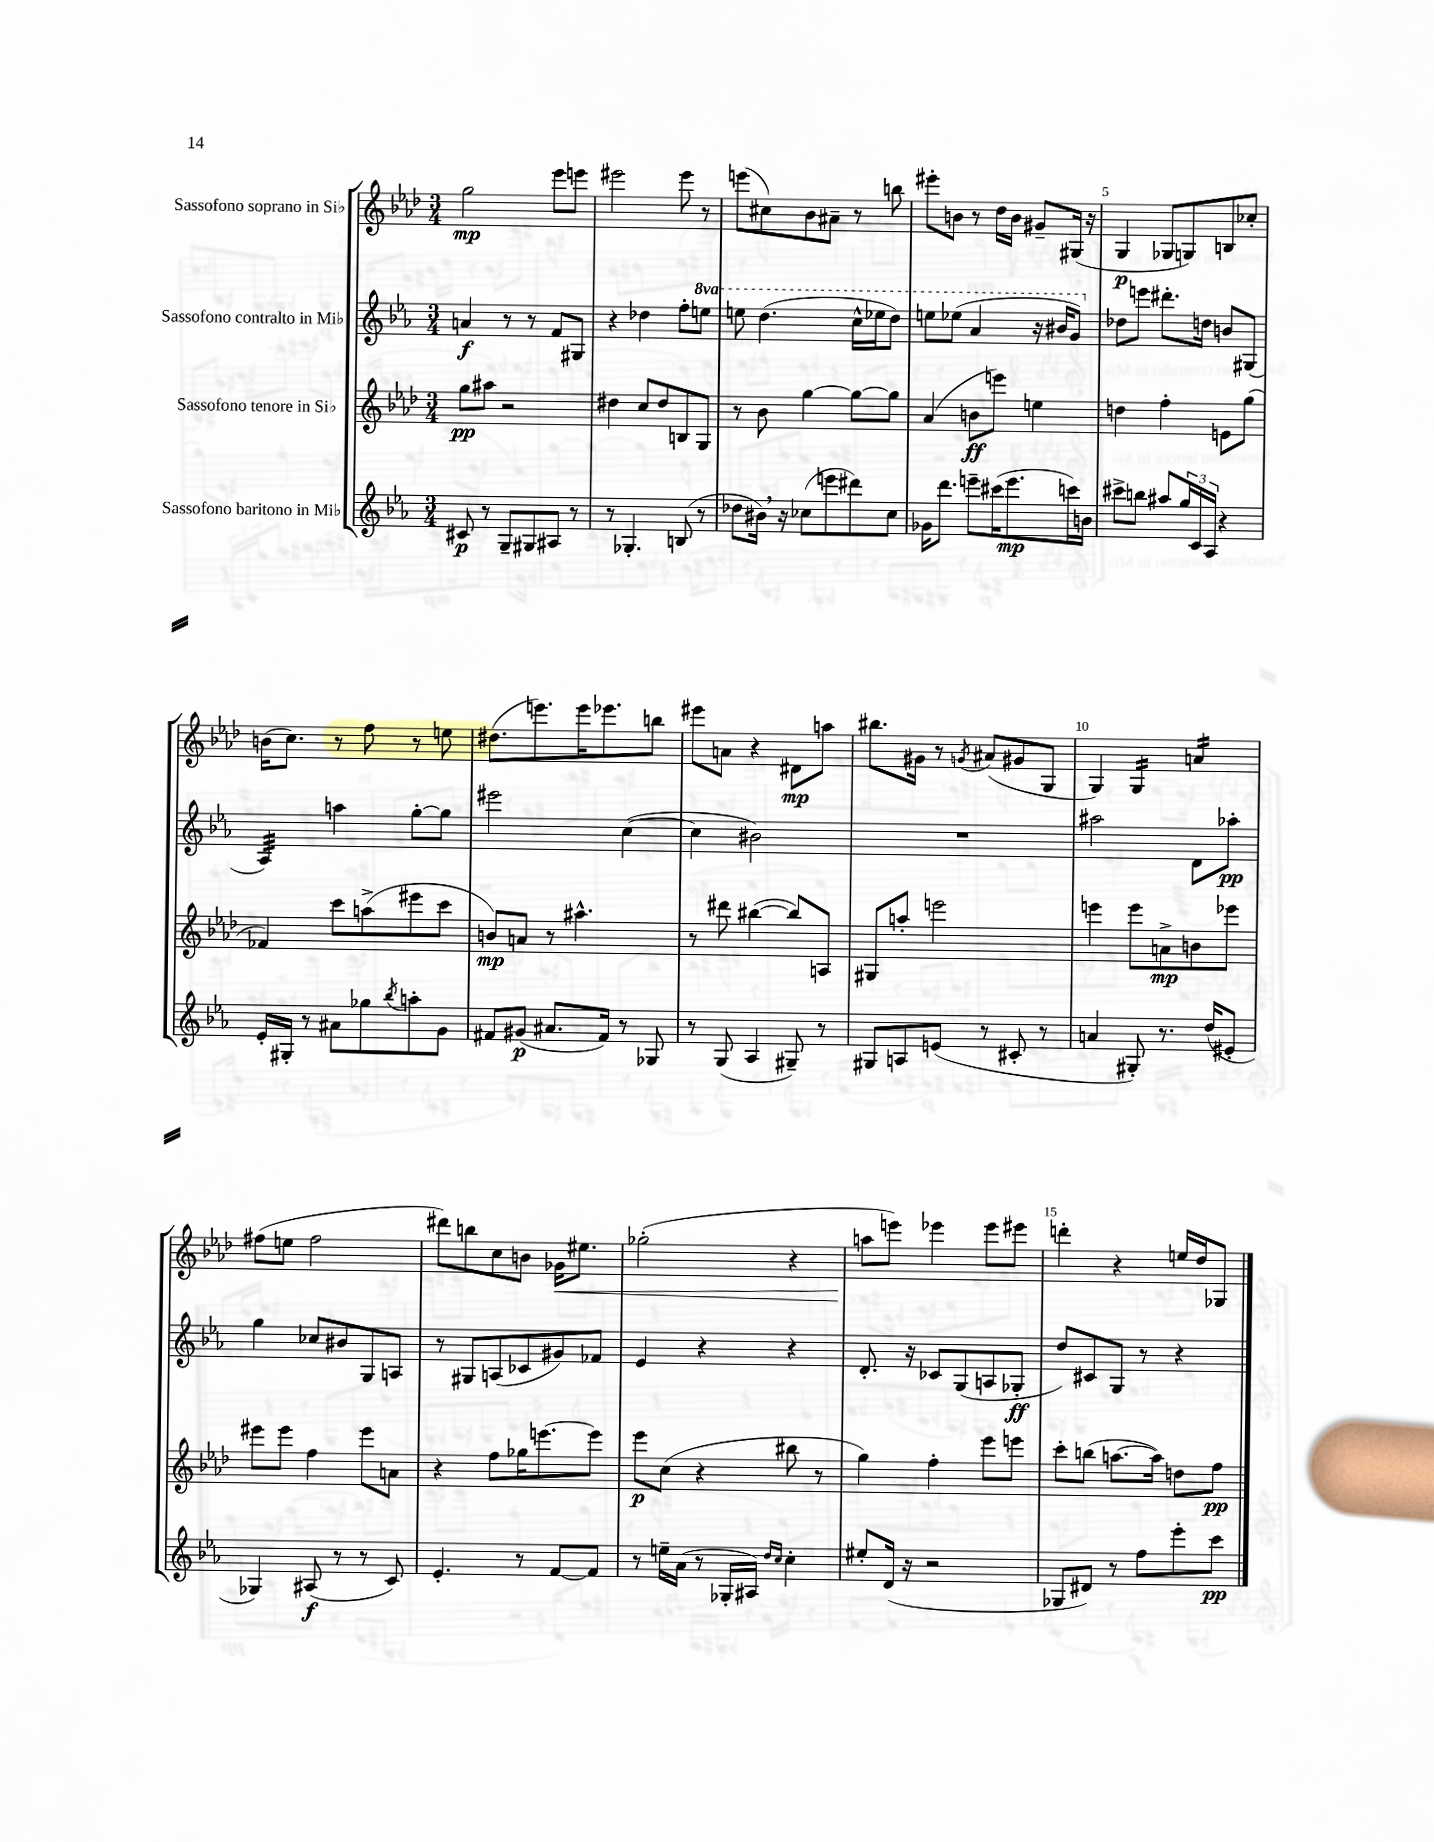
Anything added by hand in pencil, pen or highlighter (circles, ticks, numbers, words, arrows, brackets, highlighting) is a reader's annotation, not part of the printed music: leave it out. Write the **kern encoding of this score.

**kern	**kern	**kern	**kern
*staff4	*staff3	*staff2	*staff1
*clefG2	*clefG2	*clefG2	*clefG2
*k[b-e-a-]	*k[b-e-a-d-]	*k[b-e-a-]	*k[b-e-a-d-]
*M3/4	*M3/4	*M3/4	*M3/4
8c#	8gg	4a	2gg
8r	8aa#	.	.
8G~	2r	8r	.
8G#	.	8r	.
8A#	.	8f	8eee-
8r	.	8G#	8eee
=	=	=	=
8r	4dd#	4r	2eee#
4.G-'	.	.	.
.	8cc	4dd-	.
.	8dd#	.	.
(8B	8B	8ff'	8eee#
8r	8G	8eee	8r
=	=	=	=
8dd-	8r	8eee	(8eee
16b#)	8b-	(4.ddd	8cc#)
16r	.	.	.
(8cc-	[4gg	.	8b-
8eee	.	.	8a#~
8ddd#)	8gg_	16ccc^^	8r
.	.	16eee-	.
8cc-	8gg]	8ddd)	8bb
=	=	=	=
16g-	(4a-	8eee	8eee#'
8.ddd	.	.	.
.	.	(8eee-	8b
8eee~	8b	4aa-	8r
(16ccc#	8eee)	.	16dd-
8.eee	.	.	16b
.	4ee	16r	8g#~
.	.	16bb#	.
16ccc)	.	8gg)	(16G#
16b	.	.	16r
=	=	=	=
8ccc#^	4dd	8dd-	4G
8bb	.	8eee	.
8aa#	4ff'	8.ddd#'	8G-
24gg	.	.	8G)
24c	.	.	.
.	.	16dd	.
24A-	.	.	.
4r	8e	8b	8B
.	(8gg	(8G#	8cc-'
=	=	=	=
16e-'	4f-)	4A-)	(16b
16G#'	.	.	8.cc)
8r	.	.	.
8a#	8ccc	4aa	8r
8gg-	(8aa^	.	8ff
8qbb-	.	.	.
8aa'	8eee#	[8gg'	8r
8g	8ccc	8gg]	8ee
=	=	=	=
8f#	8b)	2eee#	(8.dd#
(8g#	8a	.	.
.	.	.	8.eee)
8.a#	8r	.	.
.	4.aa#^^	.	16eee
16f#)	.	.	8.eee-
8r	.	([4cc	.
8G-	.	.	8bb
=	=	=	=
8r	8r	4cc]	8eee#
(8G	8ddd#	.	8a
4A-	([4bb#	2b#)	4r
8G#~)	8bb#])	.	8d#
8r	8A	.	8aa
=	=	=	=
8G#	8G#	2.r	8.bb#
8A	8aa'	.	.
.	.	.	16g#
(8e	2eee	.	8r
.	.	.	8qg
8r	.	.	(8a#
8c#'	.	.	8g#
8r	.	.	8G
=	=	=	=
4a	4eee	2aa#	4G)
8G#')	8eee	.	4G
8.r	8a^	.	.
.	8b	8d	4a
(16dd	.	.	.
8e#'	8eee-	8aa-'	.
=	=	=	=
4G-)	8eee#	4gg	(8ff#
.	8eee#	.	8ee
(8A#	4ff	8cc-	2ff#
8r	.	8b#	.
8r	8eee#	8G	.
8c)	8a	8A	.
=	=	=	=
4.e-'	4r	8r	8ddd#)
.	.	8G#	8bb
.	8ff	(8A	8cc
8r	16gg-	8c-	8b
.	[8.eee	.	.
[8f	.	8g#)	16g-
.	.	.	8.ee#
8f]	8eee]	8f-	.
=	=	=	=
8r	8eee-	4e-	(2gg-'
16ee~	(8cc	.	.
(16a-	.	.	.
8r	4r	4r	.
16G-'	.	.	.
16A#)	.	.	.
16qqdd	.	.	.
16qqcc	.	.	.
4cc'	8bb#	4r	4r
.	8r	.	.
=	=	=	=
8ee#'	4gg)	8.d'	8aa
(16d	.	.	8eee)
16r	.	16r	.
2r	4ff'	8c-	4eee-
.	.	(8G	.
.	8eee-	8A	8eee-
.	8eee	8G-'	8eee#
=	=	=	=
8G-	8ccc'	8dd)	4ddd'
8d#)	(8bb	8c#	.
8r	[8.aa	8G	4r
8ff	.	8r	.
.	16aa])	.	.
8eee-'	8dd	4r	16ee
.	.	.	16dd-
8ccc	8ff	.	8G-
==	==	==	==
*-	*-	*-	*-
